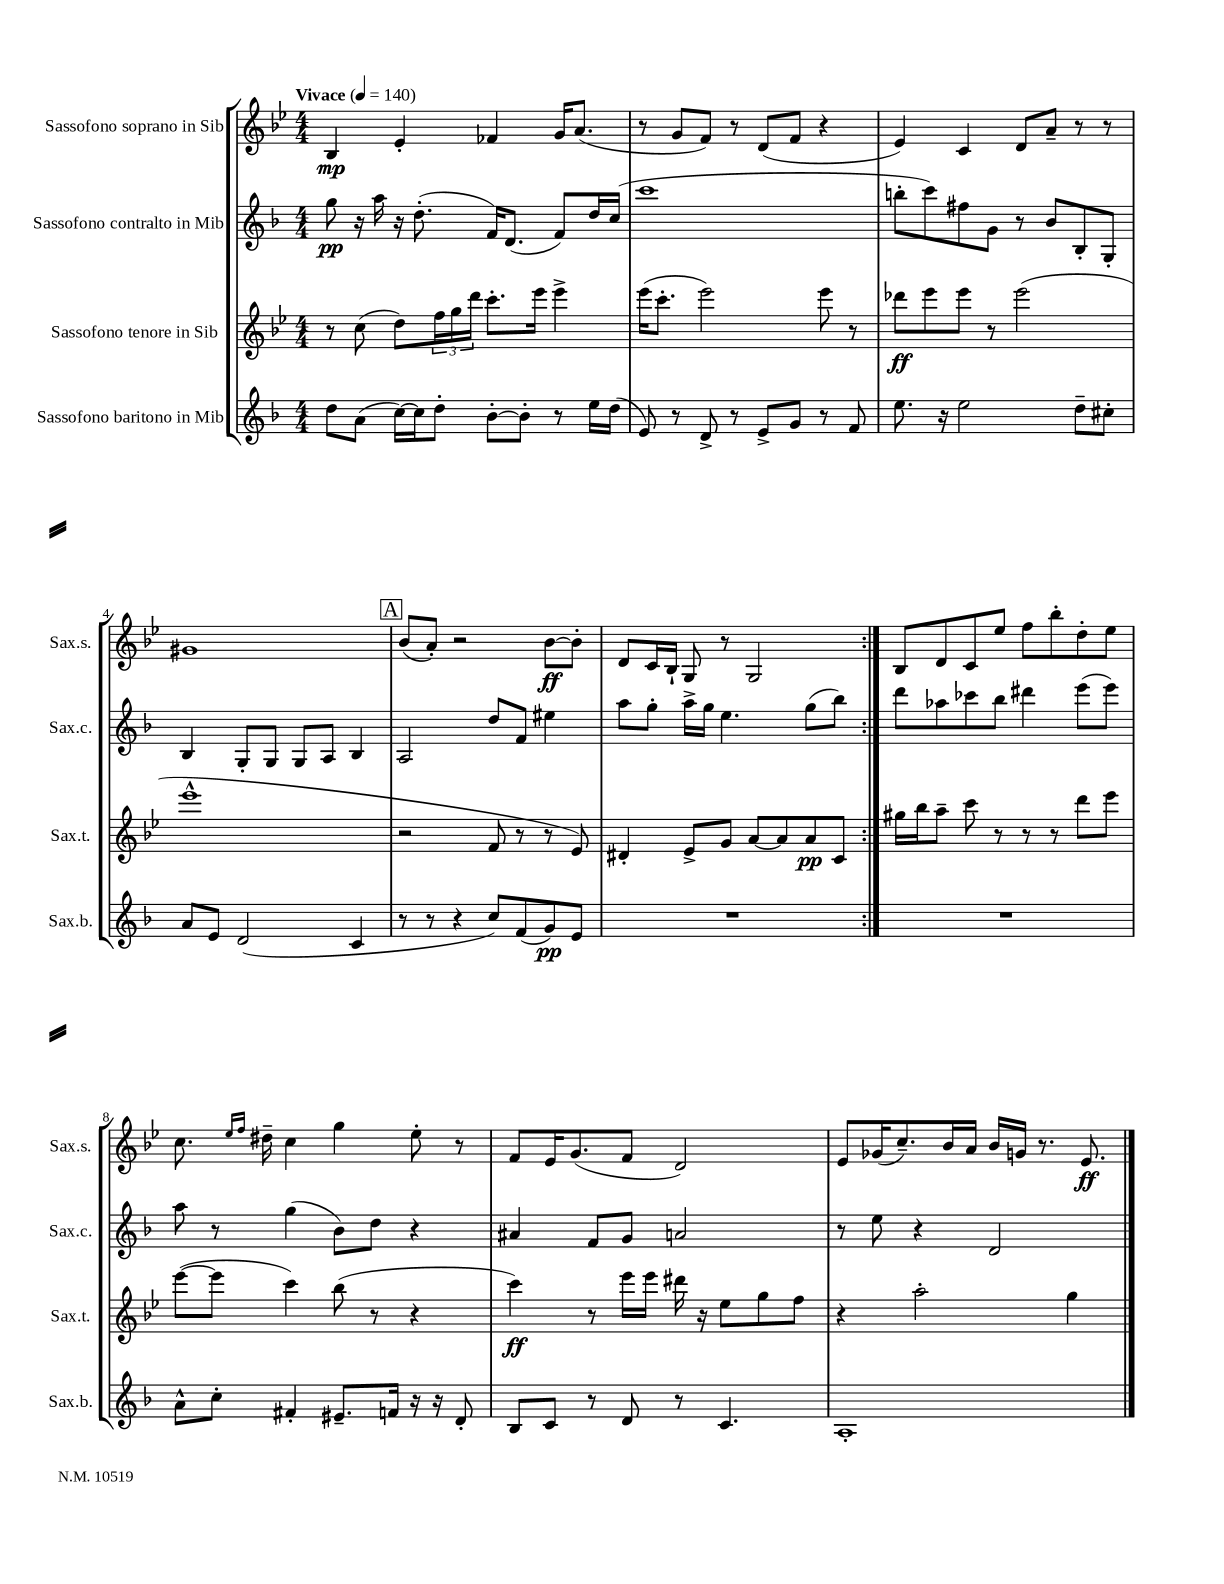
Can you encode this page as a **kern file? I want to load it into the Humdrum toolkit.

**kern	**dynam	**kern	**dynam	**kern	**dynam	**kern	**dynam
*part4	*part4	*part3	*part3	*part2	*part2	*part1	*part1
*staff4	*staff4	*staff3	*staff3	*staff2	*staff2	*staff1	*staff1
*I"Sassofono baritono in Mib	*	*I"Sassofono tenore in Sib	*	*I"Sassofono contralto in Mib	*	*I"Sassofono soprano in Sib	*
*I'Sax.b.	*	*I'Sax.t.	*	*I'Sax.c.	*	*I'Sax.s.	*
*clefG2	*	*clefG2	*	*clefG2	*	*clefG2	*
*k[b-]	*	*k[b-e-]	*	*k[b-]	*	*k[b-e-]	*
*M4/4	*	*M4/4	*	*M4/4	*	*M4/4	*
*MM140	*	*MM140	*	*MM140	*	*MM140	*
=1	=1	=1	=1	=1	=1	=1	=1
!	!	!	!	!	!	!LO:TX:a:B:t=Vivace	!
8dd\L	.	8r	.	8gg\	pp	4B-/	mp
(8a\J	.	(8cc\	.	16r	.	.	.
.	.	.	.	16aa\	.	.	.
[16cc\LL)	.	8dd\L)	.	16r	.	4e-'/	.
16cc\J]	.	.	.	(8.dd'\	.	.	.
8dd'\J	.	24ff\L	.	.	.	.	.
.	.	24gg\	.	.	.	.	.
.	.	24ddd\JJ	.	.	.	.	.
[8b-'\L	.	8.ccc'\L	.	16f/KL)	.	4f-X/	.
.	.	.	.	(8.d/J	.	.	.
8b-'\J]	.	.	.	.	.	.	.
.	.	16eee-\Jk	.	.	.	.	.
8r	.	4eee-^\	.	8f/L)	.	16g/KL	.
.	.	.	.	.	.	(8.a/J	.
16ee\LL	.	.	.	16dd/L	.	.	.
(16dd\JJ	.	.	.	(16cc/JJ	.	.	.
=2	=2	=2	=2	=2	=2	=2	=2
8e/)	.	(16eee-\KL	.	1ccc	.	8r	.
.	.	8.ccc'\J	.	.	.	.	.
8r	.	.	.	.	.	8g/L	.
8d^/	.	2eee-\)	.	.	.	8f/J)	.
8r	.	.	.	.	.	8r	.
8e^/L	.	.	.	.	.	(8d/L	.
8g/J	.	.	.	.	.	8f/J	.
8r	.	8eee-\	.	.	.	4r	.
8f/	.	8r	.	.	.	.	.
=3	=3	=3	=3	=3	=3	=3	=3
8.ee\	.	8ddd-X\L	ff	8bbn'\L	.	4e-/)	.
.	.	8eee-\	.	8ccc\)	.	.	.
16r	.	.	.	.	.	.	.
2ee\	.	8eee-\J	.	8ff#X\	.	4c/	.
.	.	8r	.	8g\J	.	.	.
.	.	(2eee-\	.	8r	.	8d/L	.
.	.	.	.	8b-/L	.	8a~/J	.
8dd~\L	.	.	.	8B-'/	.	8r	.
8cc#X'\J	.	.	.	8G'/J	.	8r	.
!!LO:LB:g=z
=4	=4	=4	=4	=4	=4	=4	=4
8a/L	.	1eee-^^	.	4B-/	.	1g#X	.
8e/J	.	.	.	.	.	.	.
(2d/	.	.	.	8G'/L	.	.	.
.	.	.	.	8G/J	.	.	.
.	.	.	.	8G/L	.	.	.
.	.	.	.	8A/J	.	.	.
4c/	.	.	.	4B-/	.	.	.
!!LO:REH:place=s1:t=A
=5	=5	=5	=5	=5	=5	=5	=5
8r	.	2r	.	2A/	.	(8b-/L	.
8r	.	.	.	.	.	8a'/J)	.
4r	.	.	.	.	.	2r	.
8cc/L)	.	8f/	.	8dd/L	.	.	.
(8f/	.	8r	.	8f/J	.	.	.
8g/)	pp	8r	.	4ee#X\	.	[8b-\L	ff
8e/J	.	8e-/)	.	.	.	8b-'\J]	.
=6	=6	=6	=6	=6	=6	=6	=6
1r	.	4d#X'/	.	8aa\L	.	8d/L	.
.	.	.	.	8gg'\J	.	16c/L	.
.	.	.	.	.	.	16B-`/JJ	.
.	.	8e-^/L	.	16aa^\LL	.	8G/	.
.	.	.	.	16gg\JJ	.	.	.
.	.	8g/J	.	4.ee\	.	8r	.
.	.	[8a/L	.	.	.	2G/	.
.	.	8a/]	.	.	.	.	.
.	.	8a/	pp	(8gg\L	.	.	.
.	.	8c/J	.	8bb-\J)	.	.	.
=7:|!	=7:|!	=7:|!	=7:|!	=7:|!	=7:|!	=7:|!	=7:|!
1r	.	16gg#X\LL	.	8ddd\L	.	8B-/L	.
.	.	16bb-\J	.	.	.	.	.
.	.	8aa~\J	.	8aa-X\	.	8d/	.
.	.	8ccc\	.	8ccc-X\	.	8c/	.
.	.	8r	.	8bb-\J	.	8ee-/J	.
.	.	8r	.	4ddd#X\	.	8ff\L	.
.	.	8r	.	.	.	8bb-'\	.
.	.	8ddd\L	.	(8eee\L	.	8dd'\	.
.	.	8eee-\J	.	8eee\J)	.	8ee-\J	.
!!LO:LB:g=z
=8	=8	=8	=8	=8	=8	=8	=8
8a^^\L	.	([8eee-\L	.	8aa\	.	8.cc\	.
8cc'\J	.	8eee-\J]	.	8r	.	.	.
.	.	.	.	.	.	16qqee-/LL	.
.	.	.	.	.	.	16qqff/JJ	.
.	.	.	.	.	.	16dd#X~\	.
4f#X'/	.	4ccc\)	.	(4gg\	.	4cc\	.
8.e#X~/L	.	(8bb-\	.	8b-\L)	.	4gg\	.
.	.	8r	.	8dd\J	.	.	.
16fn/Jk	.	.	.	.	.	.	.
16r	.	4r	.	4r	.	8ee-'\	.
16r	.	.	.	.	.	.	.
8d'/	.	.	.	.	.	8r	.
=9	=9	=9	=9	=9	=9	=9	=9
8B-/L	.	4ccc\)	ff	4a#X/	.	8f/L	.
8c/J	.	.	.	.	.	16e-/K	.
.	.	.	.	.	.	(8.g/	.
8r	.	8r	.	8f/L	.	.	.
8d/	.	16eee-\LL	.	8g/J	.	8f/J	.
.	.	16eee-\JJ	.	.	.	.	.
8r	.	16ddd#X\	.	2an/	.	2d/)	.
.	.	16r	.	.	.	.	.
4.c/	.	8ee-\L	.	.	.	.	.
.	.	8gg\	.	.	.	.	.
.	.	8ff\J	.	.	.	.	.
=10	=10	=10	=10	=10	=10	=10	=10
1A'	.	4r	.	8r	.	8e-/L	.
.	.	.	.	8ee\	.	(16g-X/K	.
.	.	.	.	.	.	8.cc~/)	.
.	.	2aa'\	.	4r	.	.	.
.	.	.	.	.	.	16b-/L	.
.	.	.	.	.	.	16a/JJ	.
.	.	.	.	2d/	.	16b-/LL	.
.	.	.	.	.	.	16gn/JJ	.
.	.	.	.	.	.	8.r	.
.	.	4gg\	.	.	.	.	.
.	.	.	.	.	.	8.e-/	ff
==	==	==	==	==	==	==	==
*-	*-	*-	*-	*-	*-	*-	*-
